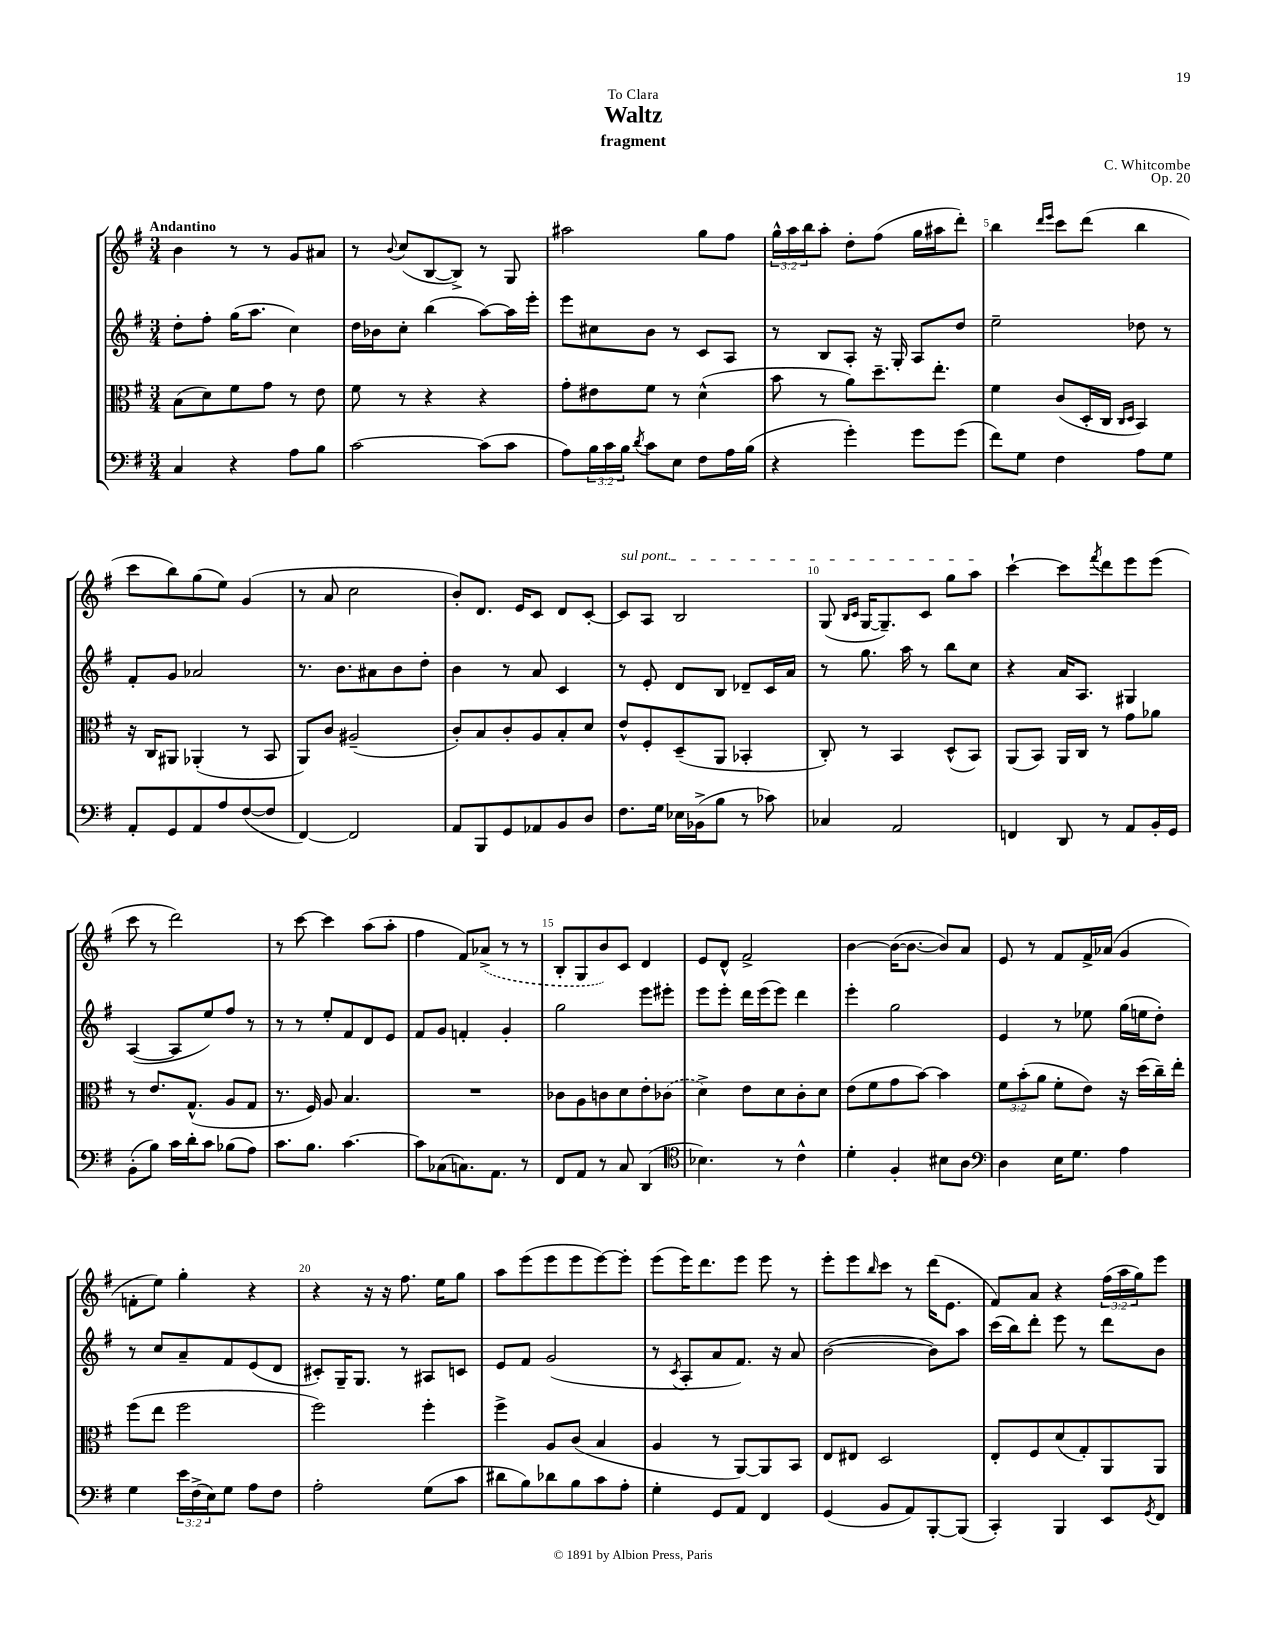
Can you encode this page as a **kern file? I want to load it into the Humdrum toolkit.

**kern	**kern	**kern	**kern
*part4	*part3	*part2	*part1
*staff4	*staff3	*staff2	*staff1
*clefF4	*clefC3	*clefG2	*clefG2
*k[f#]	*k[f#]	*k[f#]	*k[f#]
*M3/4	*M3/4	*M3/4	*M3/4
=1	=1	=1	=1
!	!	!	!LO:TX:a:B:t=Andantino
4C/	(8B\L	8dd'\L	4b\
.	8d\)	8ff#'\J	.
4r	8f#\	(16gg\KL	8r
.	.	8.aa\J	.
.	8g\J	.	8r
8A\L	8r	4cc\)	8g/L
8B\J	8e\	.	8a#X/J
=2	=2	=2	=2
[2c\	8f#\	16dd\LL	8r
.	.	16b-X\J	.
.	.	.	8qqb/
.	8r	8cc'\J	(8cc/L
.	4r	(4bb\	[8B/
.	.	.	8B^/J])
(8c\L]	4r	[8aa\L)	8r
8c\J	.	16aa\L]	8G/
.	.	16eee'\JJ	.
=3	=3	=3	=3
8A\L)	8g'\L	8eee\L	2aa#X\
24B\L	8e#X\	8cc#X\	.
24c\	.	.	.
24B\JJ	.	.	.
8qd/	.	.	.
8c\L	8f#\J	8b\J	.
8E\J	8r	8r	.
8F#\L	(4d^^\	8c/L	8gg\L
16A\L	.	8A/J	8ff#\J
(16B\JJ	.	.	.
=4	=4	=4	=4
4r	8b\	8r	24gg^^\LL
.	.	.	24aa\
.	.	.	24bb\J
.	8r	8B/L	8aa'\J
4g'\)	8a\L)	8A'/J	8dd'\L
.	8.dd~\	16r	(8ff#\J
.	.	16G'/	.
8g\L	.	8A/L	16gg\LL
.	8.ee'\J	.	16aa#X\J
(8g\J	.	8dd/J	8ddd'\J)
=5	=5	=5	=5
8f#\L)	4f#\	2ee~\	4bb\
8G\J	.	.	.
.	.	.	16qqddd/LL
.	.	.	16qqeee/JJ
4F#\	(8c/L	.	8ccc\L
.	16D'/L	.	(8ddd\J
.	16C/JJ	.	.
.	16qqC/LL	.	.
.	16qqD/JJ	.	.
8A\L	4BB/)	8dd-X\	4bb\
8G\J	.	8r	.
!!LO:LB:g=z
=6	=6	=6	=6
8AA'/L	16r	8f#'/L	8ccc\L
.	16C/KL	.	.
8GG/	8AA#X/J	8g/J	8bb\)
8AA/	(4AA-X'/	2a-X/	(8gg\
8A/	.	.	8ee\J)
([8F#/	8r	.	(4g/
8F#/J]	8BB/	.	.
=7	=7	=7	=7
[4FF#/)	8AA/L)	8.r	8r
.	8c/J	.	8a/
.	.	8.b\L	.
2FF#/]	(2A#X~/	.	2cc\
.	.	8a#X\	.
.	.	8b\	.
.	.	8dd'\J	.
=8	=8	=8	=8
8AA/L	8c'/L)	4b\	8b'/L)
8BBB/	8B/	.	8.d/J
8GG/	8c'/	8r	.
.	.	.	16e/KL
8AA-X/	8A/	8a/	8c/J
8BB/	8B'/	4c/	8d/L
8D/J	8d/J	.	[8c'/J
=9	=9	=9	=9
!	!	!	!LO:TX:a:i:t=sul pont.
8.F#\L	8e^^/L	8r	8c/L]
.	8F#'/	8e'/	8A/J
16G\Jk	.	.	.
16E-X\LL	(8D~/	8d/L	2B/
(16BB-X^\J	.	.	.
8B\J	8AA/J	8B/J	.
8r	4BB-X'/	8d-X~/L	.
8c-X\)	.	16c/L	.
.	.	16a/JJ	.
=10	=10	=10	=10
4C-X/	8C'/)	8r	(8G/
.	.	.	16qqB/LL
.	.	.	16qqc/JJ
.	8r	8.gg\	[16G/KL
.	.	.	8.G~/])
2AA/	4BB/	.	.
.	.	16aa\	.
.	.	8r	8c/J
.	(8D^^/L	8bb\L	8gg\L
.	8BB/J)	8cc\J	8aa\J
=11	=11	=11	=11
4FFn/	(8AA/L	4r	[4ccc`\
.	8BB/J)	.	.
8DD/	16AA/LL	16a/KL	8ccc\L]
.	16C/JJ	8.A/J	.
.	.	.	8qfff#/
8r	8r	.	8ddd\
8AA/L	8g\L	4G#X/	8eee\
16BB'/L	8a-X\J	.	(8eee\J
16GG/JJ	.	.	.
!!LO:LB:g=z
=12	=12	=12	=12
(8BB'\L	8r	([4A/	8ccc\
8B\J)	8.e/L	.	8r
16c\LL	.	8A/L]	2ddd\)
16d'\J	(8.G^^/J	.	.
8c\J	.	8ee/)	.
(8B-X\L	8A/L	8ff#/J	.
8A\J)	8G/J	8r	.
=13	=13	=13	=13
8.c\L	8.r	8r	8r
.	.	8r	[8ccc\
8.B\J	16F#/)	.	.
.	8A/	8ee'/L	4ccc\]
[4.c\	4.B/	8f#/	.
.	.	8d/	(8aa\L
.	.	8e/J	8aa'\J
=14	=14	=14	=14
8c\L]	2.r	8f#/L	4ff#\
(8C-X\	.	8g/J	.
8.Cn\)	.	4fn'/	8f#/L)
.	.	.	(8a-X^/J
8.AA\J	.	.	.
.	.	4g'/	8r
8r	.	.	8r
=15	=15	=15	=15
8FF#/L	8c-X\L	2gg\	8B'/L
8AA/J	8A\	.	8G/
8r	8cn\	.	8b/)
8C/	8d\	.	8c/J
(4DD/	8e'\	8eee\L	4d/
.	(8c-X\J	8eee#X'\J	.
=16	=16	=16	=16
*clefC4	*	*	*
4.B-X\)	4d^\)	8eee\L	8e/L
.	.	8eee'\J	8d^^/J
.	8e\L	16ddd\LL	2f#^/
.	.	(16eee\J	.
8r	8d\	8eee\J)	.
4c^^\	8c'\	4ddd\	.
.	8d\J	.	.
=17	=17	=17	=17
4d'\	(8e\L	4eee'\	[4b\
.	8f#\	.	.
4F#'/	8g\	2gg\	(16b\KL_
.	.	.	8.b\J_
.	[8b\J)	.	.
8B#X\L	4b\]	.	8b/L])
8A\J	.	.	8a/J
=18	=18	=18	=18
*clefF4	*	*	*
4D\	12f#\L	4e/	8e/
.	(12b'\	.	.
.	.	.	8r
.	12a\J	.	.
16E\KL	8f#'\L	8r	8f#/L
8.G\J	.	.	.
.	8e\J)	8ee-X\	16f#^/L
.	.	.	(16a-X/JJ
4A\	16r	(16gg\LL	4g/
.	(16dd\LL	16een\J	.
.	16cc~\)	8dd'\J)	.
.	16ee'\JJ	.	.
!!LO:LB:g=z
=19	=19	=19	=19
4G\	(8ff#\L	8r	8fn'\L
.	8ee\J	8cc/L	8ee\J)
24e\LL	2ff#\	8a~/	4gg'\
(24F#^\	.	.	.
24E\J)	.	.	.
8G\J	.	8f#/	.
8A\L	.	(8e/	4r
8F#\J	.	8d/J	.
=20	=20	=20	=20
2A'\	2ff#\)	8c#X'/L)	4r
.	.	16G~/K	.
.	.	8.G/J	.
.	.	.	16r
.	.	.	16r
.	.	8r	8.ff#\
(8G\L	4ff#'\	8A#X/L	.
.	.	.	16ee\KL
8c\J	.	8cn/J	8gg\J
=21	=21	=21	=21
8d#X\L	4ff#^\	8e/L	8aa\L
8B\)	.	8f#/J	(8eee\
8d-X\	8A/L	(2g/	8eee\
8B\	(8c/J	.	8eee\
8c\	4B/	.	[8eee\)
8A'\J	.	.	8eee'\J]
=22	=22	=22	=22
4G'\	4A/	8r	(8eee\L
.	.	8qc/	.
.	.	8A'/L	16eee\K)
.	.	.	8.ddd\
8GG/L	8r	8a/	.
8AA/J	[8AA/L)	8.f#/J)	8eee\J
4FF#/	8AA/]	.	8eee\
.	.	16r	.
.	8BB/J	8a/	8r
=23	=23	=23	=23
(4GG/	8E/L	([2b\	8eee'\L
.	8E#X/J	.	8eee\
.	.	.	16qqbb/
8BB/L	2D/	.	8ccc\J
8AA/)	.	.	8r
[8BBB'/	.	8b\L])	(16ddd\KL
.	.	.	8.e\J
(8BBB/J]	.	8aa\J	.
=24	=24	=24	=24
4CC'/)	8E'/L	(16ccc\LL	8f#/L)
.	.	16bb\J)	.
.	8F#/	8ddd'\J	8a/J
4BBB/	(8d/	8eee\	4r
.	8G'/)	8r	.
8EE/L	8AA/	8ddd\L	(24ff#\LL
.	.	.	24aa\
.	.	.	24gg\J)
8qGG/	.	.	.
8FF#/J	8AA/J	8b\J	8eee\J
==	==	==	==
*-	*-	*-	*-
